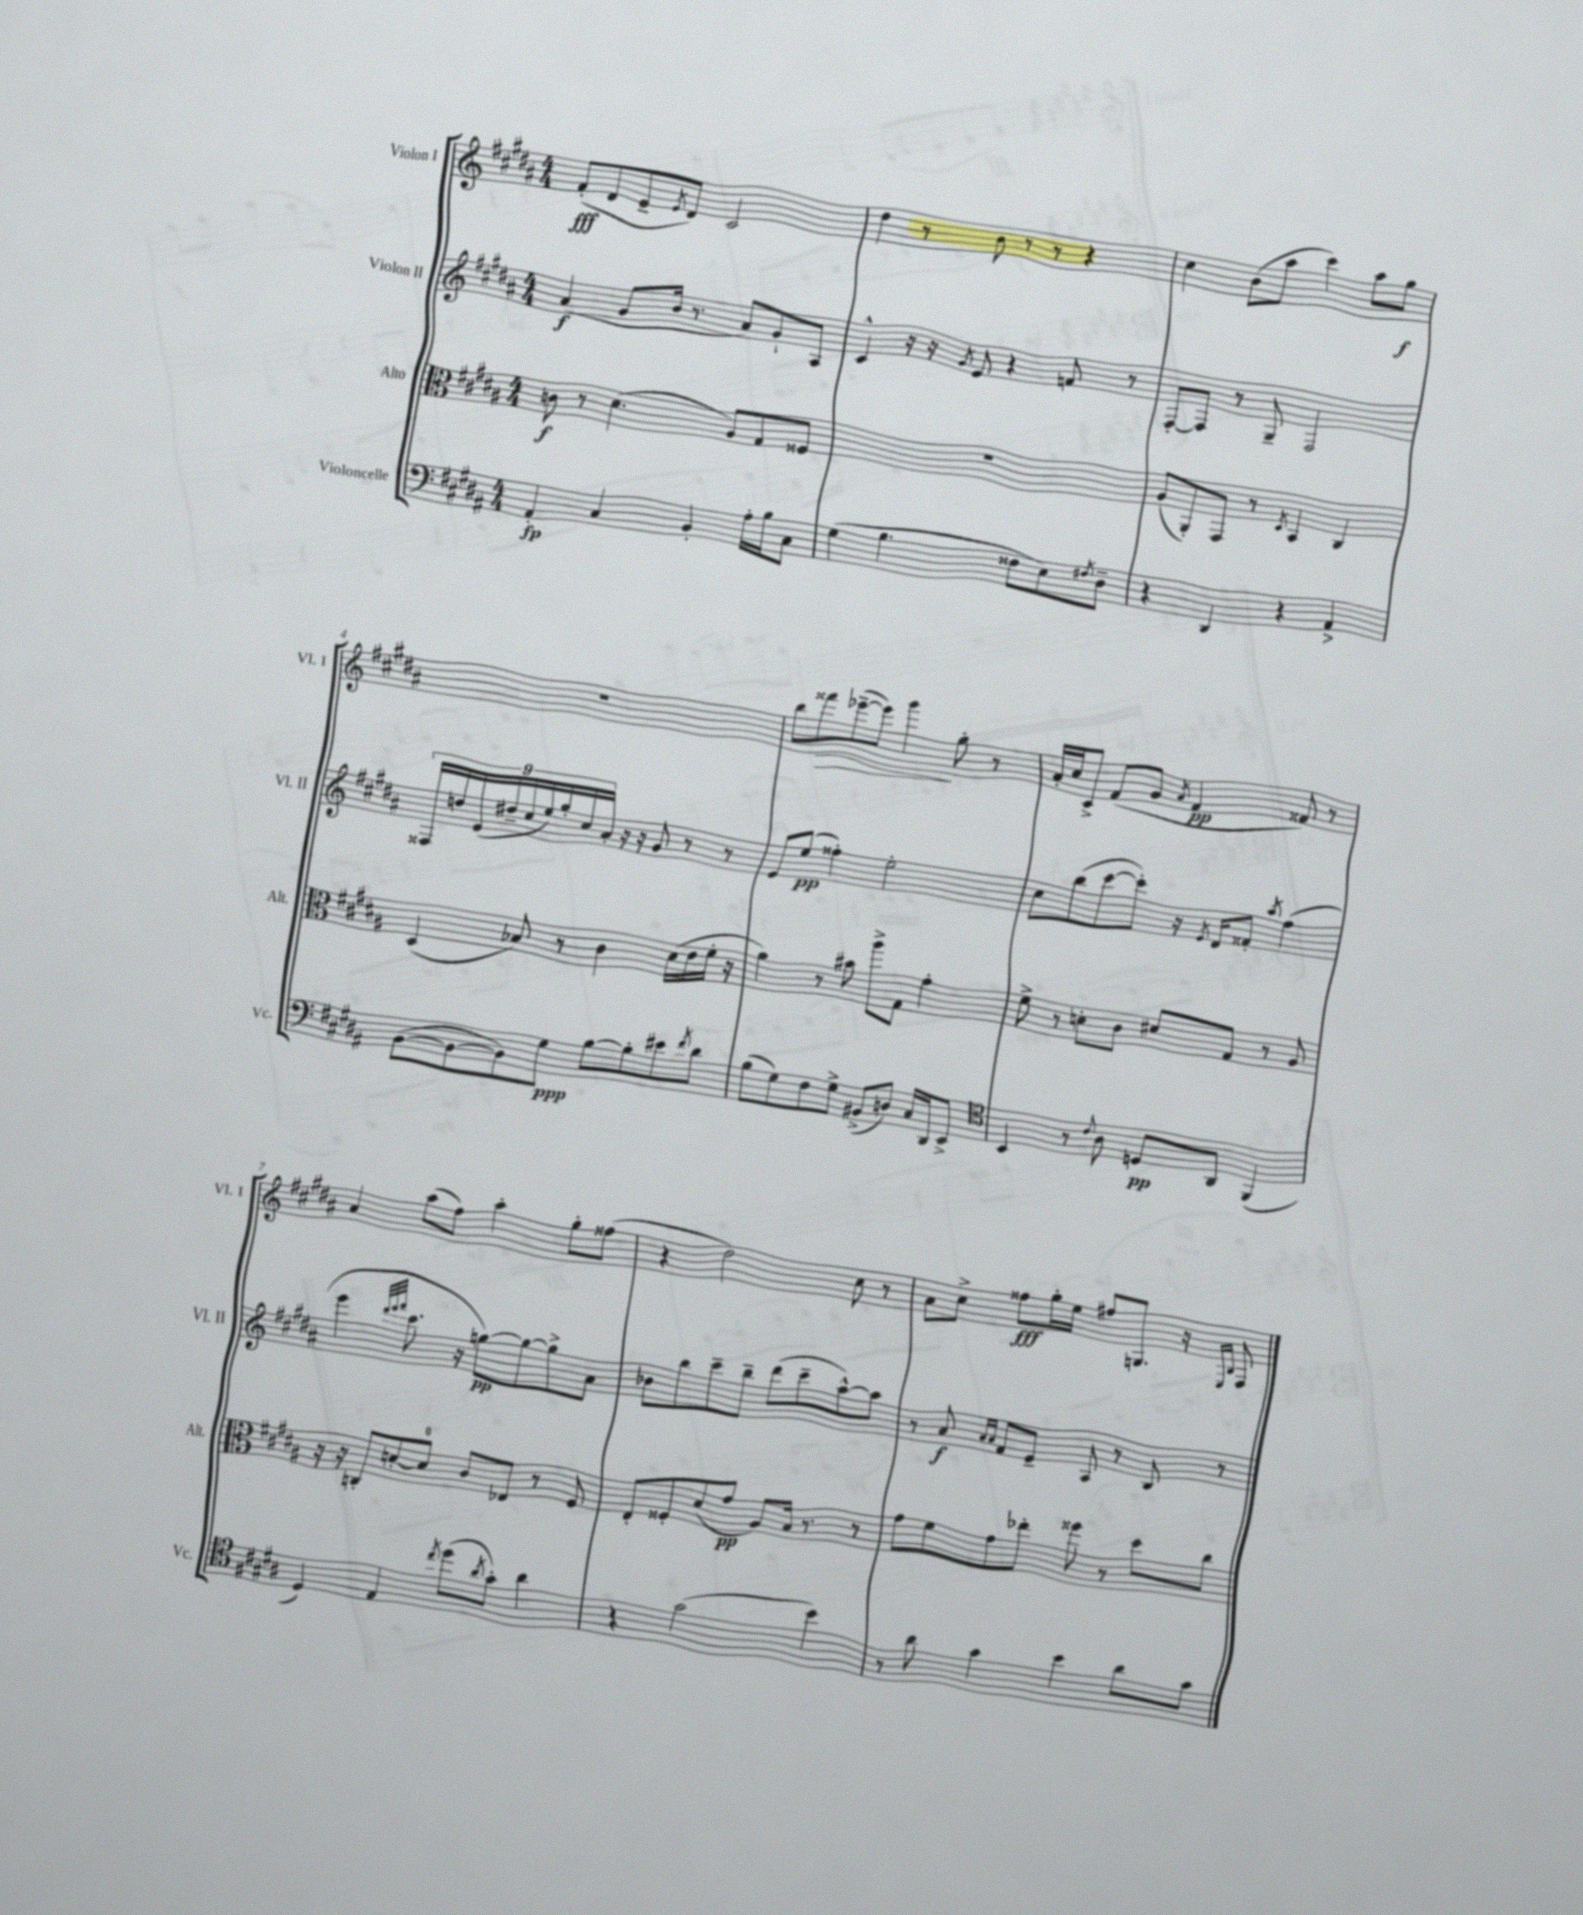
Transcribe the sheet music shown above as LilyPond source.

<<
\new StaffGroup <<
\new Staff = "s0" \with { instrumentName = "Violon I" shortInstrumentName = "Vl. I" } {
    \clef treble \key b \major \numericTimeSignature \time 4/4
    fis'8-.\fff( dis'8 e'8-- \acciaccatura { e'8 } dis'8) cis'2 |
    dis''4 r8 b'8 r8 r8 r4 |
    cis''4 b'8( ais''8 cis'''4) ais''8 gis''8\f |
    R1 |
    b''8 fisis'''8\> ees'''8~--( ees'''8) gis'''4\! gis''8-. r8 |
    ais'16-. cis''16 cis'8-> fis'8( gis'8 \acciaccatura { ais'8 } fis'4\pp fisis'8) r8 |
    ais'4 ais''8( fis''8) ais''4-. gis''8-. fisis''8( |
    r4 dis''2) cis''8 r8 |
    ais'8 cis''8-> fisis''8\fff gis''16-. e''16 fis''8 g8. r16 \grace { e16 b16 } fis8 \bar "|." |
}
\new Staff = "s1" \with { instrumentName = "Violon II" shortInstrumentName = "Vl. II" } {
    \clef treble \key b \major \numericTimeSignature \time 4/4
    ais'4\f( gis'8 b'16 r8. ais'8) gis'8-! ais8 |
    cis'4-^ r16 r16 \acciaccatura { gis'8 } e'8 r4 f'8 r8 |
    fis8~-. fis8 r8 gis8-- fis2 |
    \tuplet 9/8 { fisis16 d''16 e'16( dis''16-- cis''16 e''16) gis''16-. cis''16 ais'16-. } r16 r16 gis'8 r8 r8 |
    e'8 e''8\pp( fisis''4-.) e''2-. |
    cis''8 b''8( cis'''8~ cis'''8-.) r16 \acciaccatura { e'8 } dis'16 fisis'8-. \acciaccatura { ais''8 } fis''4( |
    e'''4 \grace { dis'''32 e'''32 fis'''32 } cis'''8. r16 g''8~\pp) g''8~ g''8-> ais'8 |
    bes'8 b''8 cis'''8-- b''8-- dis'''8( cis'''8-- ais''8~-^) ais''8 |
    r8 ais'8\f \grace { ais'16 ais'16 } fis'8 e'8-- ais8 r8 b8 r8 \bar "|." |
}
\new Staff = "s2" \with { instrumentName = "Alto" shortInstrumentName = "Alt." } {
    \clef alto \key b \major \numericTimeSignature \time 4/4
    c'8\f r8 dis'4.( ais8) gis8 fisis8 |
    R1 |
    ais8( ais,8-.) gis,8 r8 \acciaccatura { dis8 } b,4 cis4 |
    dis4( bes8) r8 cis'4 dis'16( e'16 fis'16-. r16 |
    ais'4) r8 bis'8 ais''8-> gis8 gis'4-. |
    fis'8-> r8 d'8-. cis'8 dis'8 gis8 r8 ais8 |
    r16 r16 c8-. d'8~-. d'8-0 cis'8 ees8 r8 fis8 |
    e8-. fisis8-. dis'8( gis'8\pp ais8) b16 r8. r8 |
    gis'8 fis'8 gis'8 ees''8-. fisis''8 r8 dis''8 cis''8 \bar "|." |
}
\new Staff = "s3" \with { instrumentName = "Violoncelle" shortInstrumentName = "Vc." } {
    \clef bass \key b \major \numericTimeSignature \time 4/4
    ais,4-.\fp cis4 b,4-. ais16-. b16 cis8 |
    gis4( b4. fisis8 e8) \acciaccatura { fis8 } dis8-- |
    r4 dis,4 r4 ais,4-> |
    b,8~( b,8~ b,8) gis8\ppp b8~ b8-. eis'8 \acciaccatura { fis'8 } dis'8 |
    b8( gis8) fis8 gis8-> bis,8->( d8) cis16 dis,16 e,8-> |
    \clef tenor b,4 r8 \appoggiatura { cis'8 } ais8 d8\pp ais,8 fis,4( |
    dis4) e4 \acciaccatura { cis''8 } dis''8( \acciaccatura { ais'8 } gis'8-.) ais'4 |
    r4 gis'2( b'4) |
    r8 ais'8 gis'4 b'4 ais'8 gis'8 \bar "|." |
}
>>
>>
